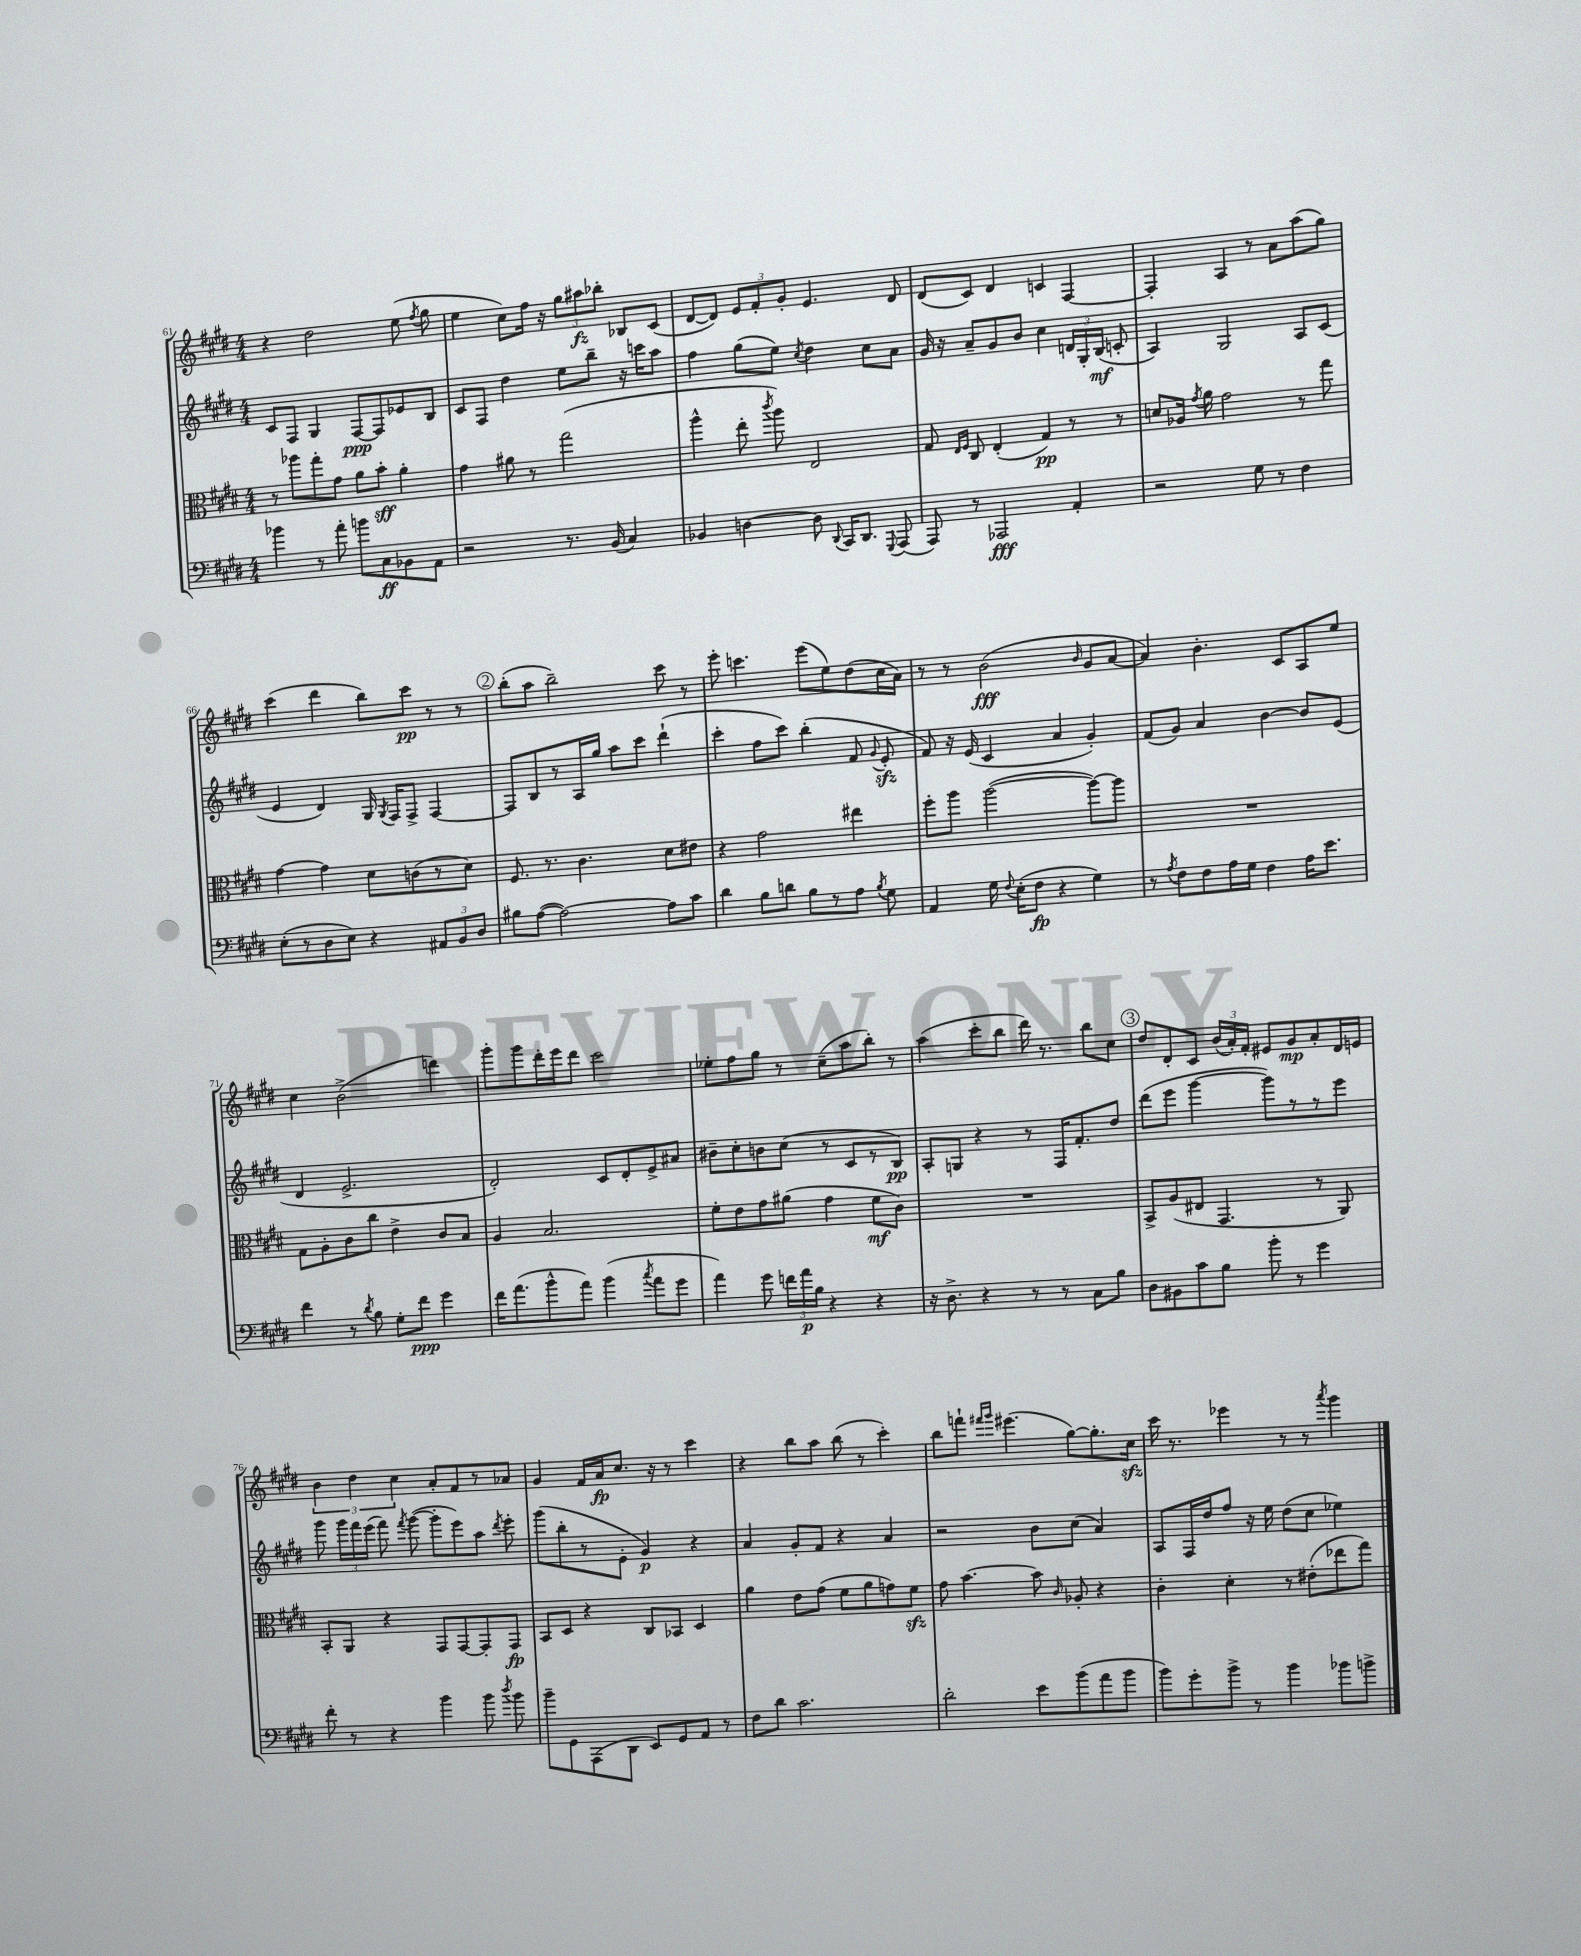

**kern	**kern	**kern	**kern
*staff4	*staff3	*staff2	*staff1
*clefF4	*clefC3	*clefG2	*clefG2
*k[f#c#g#d#]	*k[f#c#g#d#]	*k[f#c#g#d#]	*k[f#c#g#d#]
*M4/4	*M4/4	*M4/4	*M4/4
4b-\	8r	8c#/L	4r
.	8aa-\L	8F#/J	.
8r	8gg#'\	4G#/	2dd#\
8a'\	8g#\J	.	.
8b\L	8a\L	[8F#/L	.
8C#\	8b'\J	8F#/]	.
8BB-\	4a'\	8e-/	(8ee\
.	.	.	8qff#/
8AA\J	.	8B/J	8gg#\
=	=	=	=
2r	4g#\	8c#/L	4ee\
.	.	8F#/J	.
.	8a#\	4dd#\	8cc#\L)
.	8r	.	16ff#\Jk
.	.	.	16r
8.r	(2gg#\	8ee\L	12gg#\L
.	.	.	12aa#\
.	.	8bb~\J	.
.	.	.	12bb-'\J
(16BB/	.	.	.
4C#/)	.	16r	8B-/L
.	.	16ccc\LK	.
.	.	8aa\J	(8c#/J
=	=	=	=
4BB-/	4aa^^\	4ff#\	[8d#/L
.	.	.	8d#/]J)
[4D\	8ee'\	(8gg#\L	12e/L
.	.	.	12f#'/
.	8qccc#/	.	.
.	8aa\)	8ee\J)	.
.	.	.	12g#'/J
.	.	8qcc#/	.
8D\]	2E/	4dd#\	4.e/
8qqDD#/	.	.	.
16CC#/LK	.	.	.
8.DD#/J	.	.	.
.	.	8cc#\L	.
8qqGGG#/	.	.	.
(8AAA/	.	8a\J	8d#/
=	=	=	=
8AAA/)	8G#/	16g#/	(8d#/L
.	.	16r	.
.	16qqE/LL	.	.
.	16qqF#/JJ	.	.
8r	8C#/	8a~/L	8c#/J)
2AAA-/	(4E'/	8g#/	4d#/
.	.	8b/J	.
.	4G#/)	4cc#\	4c/
4AA'/	8r	24d/LL	[4F#/
.	.	24G#'/	.
.	.	(24B/JJ	.
.	8r	8c'/	.
=	=	=	=
2r	8d/L	4A/)	4F#'/]
.	16A-/Jk	.	.
.	8qg#/	.	.
.	16a\	.	.
.	2g#\	2G#/	4A/
8G#\	.	.	8r
8r	.	.	8a\L
4F#\	8r	8A/L	(8aa\
.	8gg#\	(8c#/J	8gg#\J)
=	=	=	=
(8E'\L	[4g#\	4e/	(4ccc#\
8r	.	.	.
8D#\	4g#\]	4d#/)	4ddd#\
8E\J)	.	.	.
4r	8d#\L	16G#/	8bb\L)
.	.	8qG#/	.
.	.	16F#/LK	.
.	(8c\	8F#^/J	8ccc#\J
12AA#/L	8r	[4F#/	8r
12BB/	.	.	.
.	8d#\J)	.	8r
12D#/J	.	.	.
=	=	=	=
8B#\L	8.F#/	8F#/]L	(8bb'\L
([8A\J	.	8B/	8aa\J
.	8.r	.	.
2A\_)	.	8r	2bb~\)
.	4.c#\	16A/L	.
.	.	16gg#/JJ	.
.	.	8aa\L	.
.	.	8ccc#\J	.
8A\]L	8d#\L	(4ddd#`\	8ccc#\
8c#\J	8e#\J	.	8r
=	=	=	=
4d#\	4r	4ccc#'\	8eee'\
.	.	.	4.ccc\
8B\L	2g#\	8ff#\L	.
8d\J	.	8ccc#\J)	.
8B\L	.	(4bb'\	(8eee\L
8r	.	.	8ee\)
8A\J	4ee#\	8f#/	(8dd#\
8qB/	.	8qqg#/	.
8G#\	.	8e'/	16cc#\L
.	.	.	16a\JJ)
=	=	=	=
4AA/	8ff#'\L	8f#/)	8r
.	8aa\J	16r	8r
.	.	(16e/	.
16G#\	([2aa\	4c#/	(2b\
8qqF#/	.	.	.
(16E'\LK	.	.	.
8F#\J	.	.	.
4r	.	4a/	.
.	.	.	16qqb/
4G#\)	8aa\_L)	4g#'/)	8g#/L
.	8aa\]J	.	[8a/J
=	=	=	=
8r	1r	(8f#/L	4a/])
8qA/	.	.	.
8F#\L	.	8g#/J)	.
8F#\	.	4a/	4.b'\
16A\L	.	.	.
16G#\JJ	.	.	.
4F#\	.	[4b\	.
.	.	.	8c#/L
16A\LK	.	8b/]L	8A/
8.e\J	.	.	.
.	.	(8e/J	8ee/J
=	=	=	=
4f#\	8G#\L	4d#/	4cc#\
.	8A'\	.	.
8r	8c#\	2.e^/	(2b^\
8qd#/	.	.	.
8B\	8cc#\J	.	.
8G#'\L	4e^\	.	.
8f#\J	.	.	.
4g#\	8c#/L	.	4ddd\)
.	8B/J	.	.
=	=	=	=
16f#\LK	4A/	2d#'/)	8ggg#'\L
(8.a\	.	.	.
.	.	.	8ggg#\
8b^^\	2.B/	.	16ddd#'\L
.	.	.	16eee\J
8a\J)	.	.	8ddd#\J
(4b\	.	8c#/L	2ccc#\
.	.	8d#'/	.
8qcc#/	.	.	.
8a\L	.	8e^/	.
8g#\J	.	8a#/J	.
=	=	=	=
4a\)	8f#'\L	8b#~\L	8ee-'\L
.	8e\	8cc#'\	8ff#\
8g#\	8g#\	8b\	8gg#\J
24f\LL	(8a#\J	(8cc#\J	8r
24a\	.	.	.
24B\JJ	.	.	.
4r	4g#\	8r	(8cc#~\L
.	.	8c#/L	8aa\
4r	8f#\L	8r	8bb'\J)
.	8c#\J)	8B/J)	8r
=	=	=	=
16r	1r	8A'/L	(4aa\
8.D#^\	.	.	.
.	.	8G/J	.
4r	.	4r	8ccc#'\L
.	.	.	8bb\J
8r	.	8r	16ddd#\)
.	.	.	8.r
8r	.	16F#/LK	.
.	.	8.f#'/	.
8C#\L	.	.	8bb\L
8B\J	.	8dd#/J	8cc#\J
=	=	=	=
8D#\L	8BB^/L	(8ddd#\L	8dd#/L
8BB#\	(8A/	8eee\J	8d#'/
8c#\	8E#/J	[4ggg#\	8c#/J
8B\J	4.GG#/	.	(24b/LL
.	.	.	24a'/)
.	.	.	24f#'/JJ
8b'\	.	8ggg#\]L)	8e#/L
8r	.	8r	8g#/
4g#\	8r	8r	8a'/
.	8AA/)	8eee\J	16d#/L
.	.	.	16e/JJ
=	=	=	=
8f#'\	8BB'/L	8ggg#\	6b\
8r	8AA/J	24ggg#\LL	.
.	.	24fff#\	6dd#\
.	.	(24eee\JJ	.
4r	4r	8fff#\)	.
.	.	.	6cc#\
.	.	8qfff#/	.
.	.	([8ggg#\	.
4b\	8GG#/L	8ggg#'\]L	8a'/L
.	[8GG#/	8eee\)	8f#/
8b\	8GG#'/]	8aa\J	8r
8qdd#/	.	8qddd#/	.
8b\	8GG#/J	8eee'\	8a-/J
=	=	=	=
8b~\L	8BB/L	(8ggg#\L	4g#/
8GG#\	8D#/J	8bb'\	.
(8AAA\	4r	8r	16f#/LL
.	.	.	16a/J
8DD#\J	.	8e'\J	8.cc#/J
8EE/L)	8C#/L	4g#/)	.
.	.	.	16r
8GG#/	8BB-/J	.	8r
8AA/J	4D#/	4r	4ccc#\
8r	.	.	.
=	=	=	=
8F#\L	4a\	4a/	4r
8d#\J	.	.	.
2.c#\	8e\L	8g#'/L	8bb\L
.	(8g#\J	8f#/J	8aa\J
.	8f#\L	4r	(8bb\
.	8a\	.	8r
.	8g\)	4a/	4ccc#'\)
.	8f#\J	.	.
=	=	=	=
2d#'\	8g#\	2r	8bb\L
.	[4.b\	.	8fff`\J
.	.	.	16qqfff#/LL
.	.	.	16qqggg#/JJ
.	.	.	(4.eee#\
8e\L	8b\]	8b\L	.
.	16qqc#/	.	.
(8b\	8A-'/	(8cc#\J	[8gg#\L)
8a\	4r	4a/)	8.gg#'\]
8b\J	.	.	.
.	.	.	16cc#\Jk
=	=	=	=
8b\L)	4c#'\	8A/L	16ccc#\
.	.	.	8.r
8g#'\	.	16F#/L	.
.	.	16dd#/J	.
8b^\J	4d#'\	8ff#/J	4eee-\
8r	.	16r	.
.	.	16ee\	.
4b\	8r	(8dd#\L	8r
.	(8e#'\L	8cc#\J	8r
.	.	.	8qaaa/
8b-\L	8ee-\	4ee-\)	4ggg#\
8b^\J	8gg#\J)	.	.
==	==	==	==
*-	*-	*-	*-
